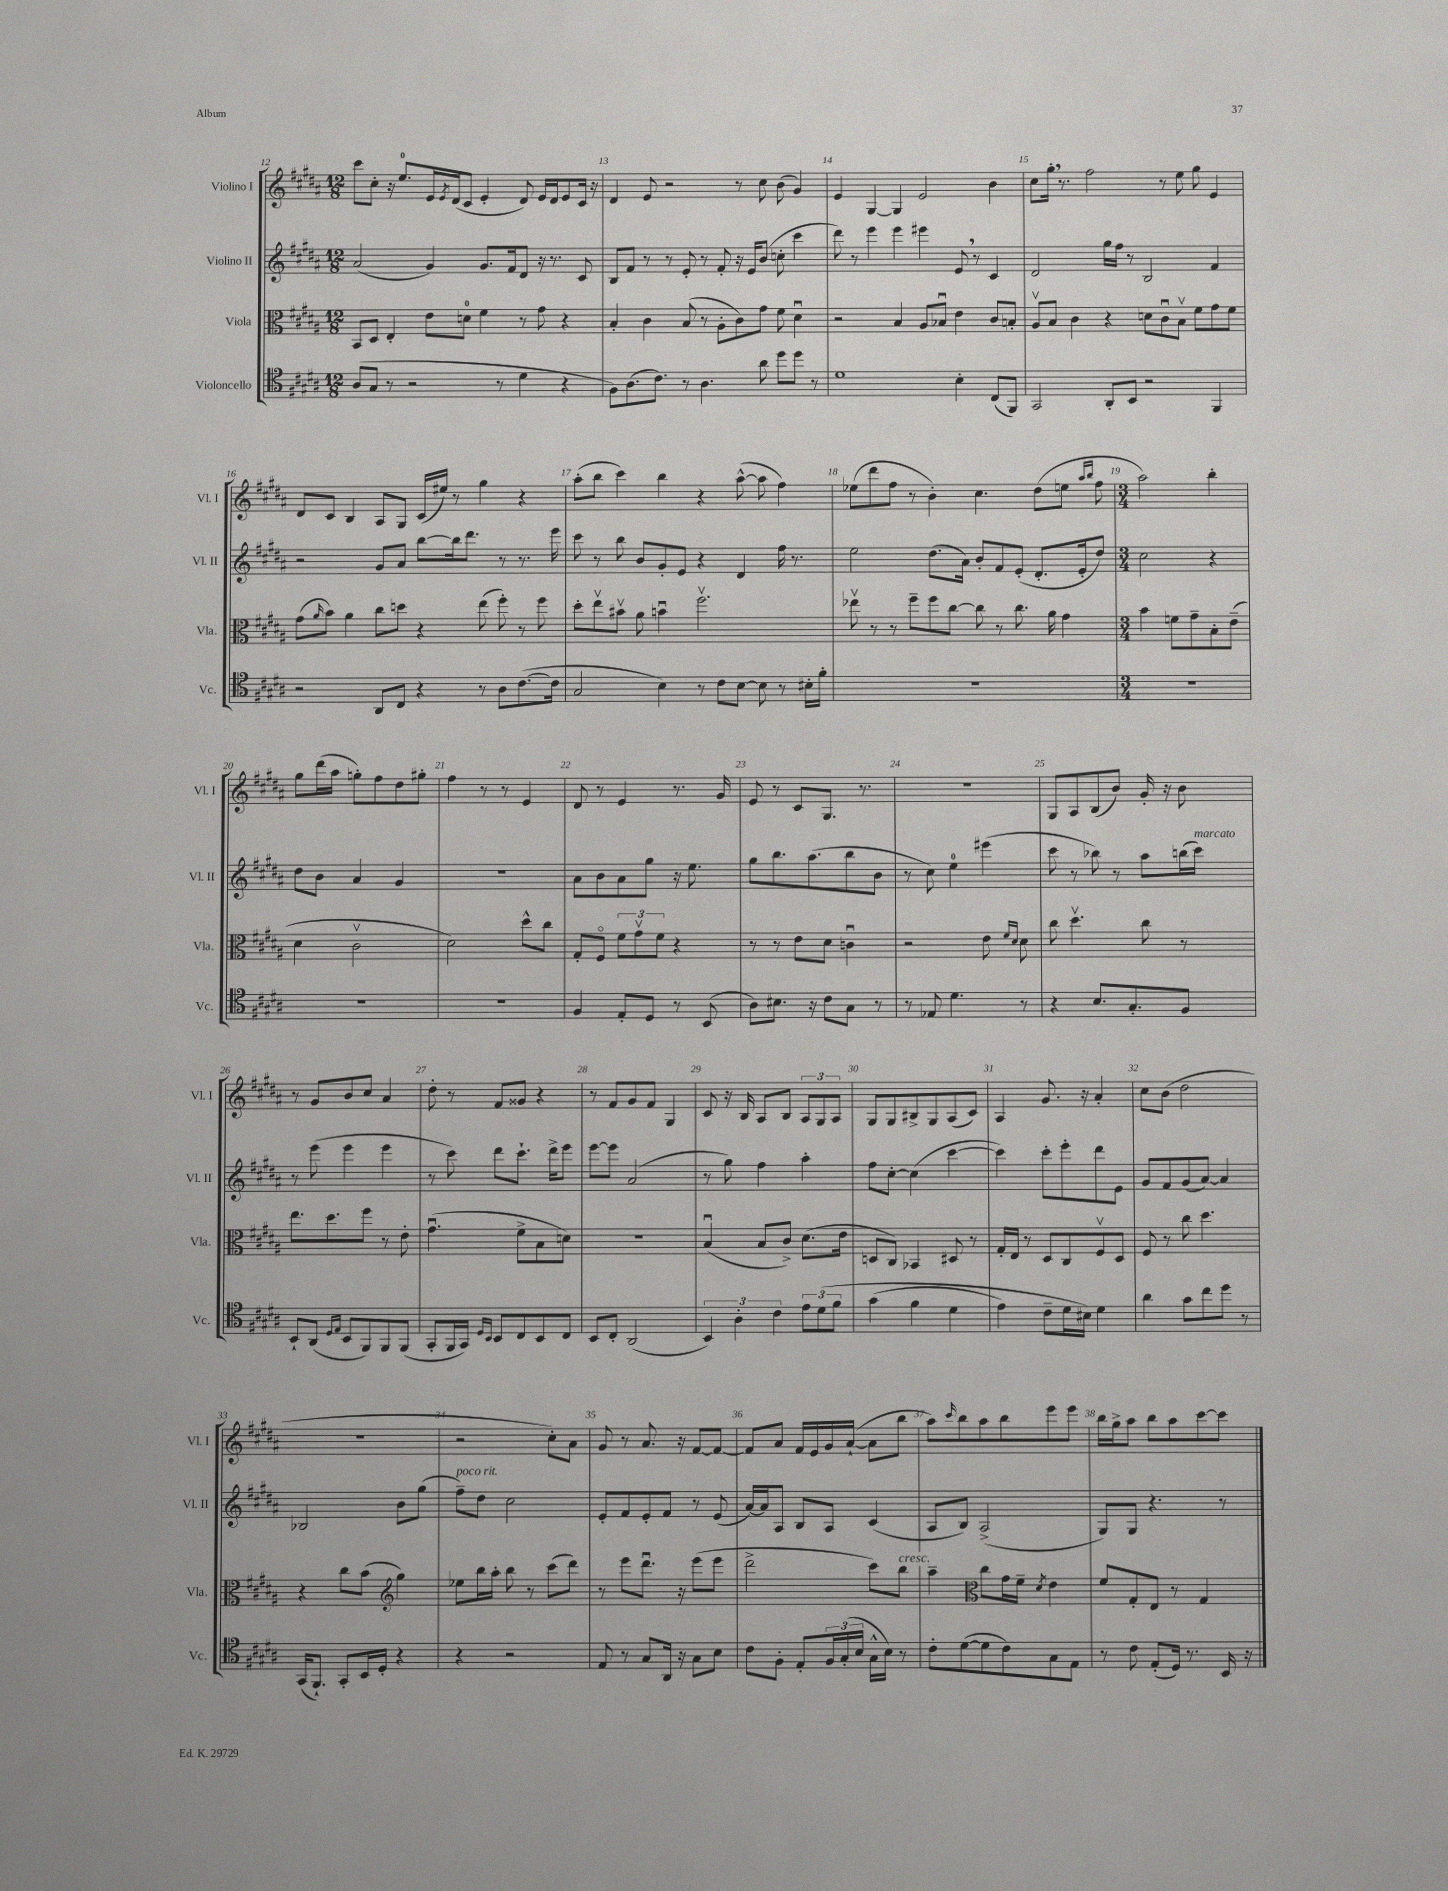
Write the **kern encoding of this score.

**kern	**kern	**kern	**kern
*staff4	*staff3	*staff2	*staff1
*clefC4	*clefC3	*clefG2	*clefG2
*k[f#c#g#d#a#]	*k[f#c#g#d#a#]	*k[f#c#g#d#a#]	*k[f#c#g#d#a#]
*M12/8	*M12/8	*M12/8	*M12/8
(8A#	8BB	(2a#	8ccc#
8G#	8D#	.	8cc#'
8r	4E'	.	16r
.	.	.	8.ee
2r	.	.	.
.	8e	4g#)	16e
.	.	.	8qe
.	.	.	(16d#
.	8d	.	8c#
.	4f#	8.g#	4e'
8r	.	.	.
.	.	16f#	.
4d#	8r	8d#	8d#)
.	8g#	16r	16e
.	.	8.r	16d#
4r	4r	.	8e
.	.	8c#	16c#
.	.	.	16r
=	=	=	=
8F#)	4B'	8B	4d#
(8.A#	.	8f#	.
.	4c#	8r	8e
8.c#)	.	.	.
.	.	8r	2r
8r	(8B	8e'	.
4.A#	8r	8r	.
.	8A#'	8f#'	.
.	8c#)	16r	8r
.	.	16e	.
8a#	8g#	(8b	8cc#
8dd#	8f#	8cc'	(8b
8dd#	4d#u	4ccc#	4g#)
8r	.	.	.
=	=	=	=
1d#	2r	8ddd#)	4e
.	.	8r	.
.	.	4eee	[4G#
.	4B	4eee	4G#]
.	8A#	4eee#	2e
.	8B-u	.	.
4B'	4e	8e	.
.	.	8r	.
(8C#	8c#	4c#	4b
8FF#)	8B'	.	.
=	=	=	=
2GG#	8A#v	2d#	8cc#
.	8B	.	16gg#'
.	.	.	8.r
.	4c#	.	.
.	.	.	2ff#
8AA#'	4r	16gg#	.
.	.	16ff#	.
8BB	.	8r	.
2r	8d	2B	.
.	8c#u	.	8r
.	8Bv	.	8ee
.	8f#	.	8gg#
4FF#	8g#	4f#	4e
.	8f#	.	.
=	=	=	=
2r	(8g#	2r	8d#
.	16qqa#	.	.
.	8b)	.	8c#
.	4a#	.	4B
8AA#	8cc#	8g#	8A#
8C#	8dd	8a#	8G#
4r	4r	[8bb	(16c#
.	.	.	16ee#)
.	.	16bb]	8r
.	.	8.ddd#	.
8r	(8ee	.	4gg#
8A#	8ff#')	8r	.
([8.c#	8r	8.r	4r
.	8ff#	.	.
16c#]	.	16eee	.
=	=	=	=
2G#	8dd#'	8ccc#	(8aa#'
.	8eev	8r	8bb
.	8b#v	8bb	4ccc#)
.	8a#	8b	.
4B)	4bu	8g#'	4bb
.	.	8e	.
8r	2.ff#v	4r	4r
8c#	.	.	.
[8B	.	4d#	([8aa#^^
8B]	.	.	8aa#]
8r	.	16ff#	4ff#)
.	.	8.r	.
16B#'	.	.	.
16f#'	.	.	.
=	=	=	=
1.r	8ee-v	2ee	(8ee-
.	8r	.	8ddd#
.	8r	.	8ff#
.	8ff#~	.	8r
.	8ff#	(8.dd#	4b')
.	[8cc#	.	.
.	.	16a#)	.
.	8cc#]	8b'	4.cc#
.	8r	8f#	.
.	8.cc#	(8e'	.
.	.	8.d#'	(8dd#
.	16a#	.	.
.	4g#	.	8ee
.	.	16e'	.
.	.	.	16qqaa#
.	.	.	16qqbb
.	.	8dd#)	8ff#
=	=	=	=
*M3/4	*M3/4	*M3/4	*M3/4
2.r	4b	2cc#	2aa#)
.	8f	.	.
.	8g#~	.	.
.	8B'	4r	4bb'
.	(8e~	.	.
=	=	=	=
2.r	4d#	8dd#	8gg#
.	.	8b	(16ddd#
.	.	.	16aa#
.	2c#v	4a#	8gg')
.	.	.	8ff#
.	.	4g#	8dd#
.	.	.	8gg#'
=	=	=	=
2.r	2d#)	2.r	4ff#
.	.	.	8r
.	.	.	8r
.	8dd#^^	.	4e
.	8cc#	.	.
=	=	=	=
4F#	8G#'	8a#	8d#
.	8F#o	8b	8r
8E'	12f#	8a#	4e
.	12g#v	.	.
8D#	.	8gg#	.
.	12f#	.	.
8r	4r	16r	8.r
.	.	8.ee	.
(8BB	.	.	.
.	.	.	16g#
=	=	=	=
8A#)	8r	8gg#	8e
8.B#	8r	8.bb	8r
.	8e	.	8c#
16r	.	(8.aa#	.
8c#	8d#	.	8.G#
8G#	4cu	8bb	.
.	.	.	8.r
8r	.	8b	.
=	=	=	=
8r	2r	8r	2.r
8E-	.	8cc#)	.
4.d#	.	4ee	.
.	8e	(4eee#	.
.	16qqf#	.	.
.	16qqd#	.	.
8r	8d#	.	.
=	=	=	=
4r	8cc#	8ccc#	8G#
.	4.dd#v	8r	8A#
8.B	.	8bb-)	(8B
.	.	8r	8b)
8.G#'	.	.	.
.	8cc#	8aa#	16g#'
.	.	.	16r
8F#	8r	(16bb	8b
.	.	16ccc#)	.
=	=	=	=
8BB`	8.ee	8r	8r
(8AA#	.	(8eee	8g#
.	8.dd#	.	.
16qqD#	.	.	.
16qqE	.	.	.
8BB	.	4eee	8b
8FF#)	8ff#	.	8cc#
8FF#	8r	4eee	4a#
(8FF#	8e'	.	.
=	=	=	=
8GG#'	(4.g#u	8r	8dd#'
16FF#	.	8ccc#)	8r
16GG#)	.	.	.
16qqD#	.	.	.
16qqBB	.	.	.
8BB	.	8ddd#	8f#
8C#	8f#^	8.ccc#`	8g##
8BB	8B	.	4r
.	.	16ddd#^	.
8C#	8d)	8eee	.
=	=	=	=
8BB	2.r	[8eee	8r
8C#'	.	8eee]	8f#
(2AA#	.	(2a#	8g#
.	.	.	8f#
.	.	.	4G#
=	=	=	=
6BB)	(4Bu	8r	8c#
.	.	8gg#)	16r
6A#'	.	.	.
.	.	.	16B
.	8B	4ff#	8A#
6c#	.	.	.
.	8c#^)	.	8B
12e	(8.d#	4aa#'	12A#
&(12d#	.	.	12G#
12f#	.	.	12A#
.	16e	.	.
=	=	=	=
(4g#	8D	8ff#	8G#
.	8C#)	[8cc#'	8G#
4f#	4BB-	(4cc#]	8B#^
.	.	.	8G#
4d#	8D#	[4ccc#	(8A#
.	8r	.	8c#)
=	=	=	=
4e)	16G#'	4ccc#])	4A#
.	16E	.	.
.	8r	.	.
8c#~	8D#	8ccc#'	8.g#
16d#	8C#	8eee'	.
16B#&)	.	.	16r
4d#	8F#v	8ddd#	4a#'
.	8D#	8e	.
=	=	=	=
4a#	8F#	8g#	8cc#
.	8r	8f#	(8b
8g#	8cc#	(8g#	2dd#
8cc#	4.dd#	[8a#)	.
8dd#	.	4a#]	.
8r	.	.	.
=	=	=	=
(16GG#	4r	2B-	2.r
8.FF#`)	.	.	.
8GG#'	8cc#	.	.
16BB	(8b	.	.
16D#'	.	.	.
*	*clefG2	*	*
4r	4gg#)	8b	.
.	.	(8gg#	.
=	=	=	=
4r	8ee-	8ff#~)	2r
.	16bb	8dd#	.
.	16aa#'	.	.
2r	8bb	2cc#	.
.	8r	.	.
.	(8ccc#	.	8cc#')
.	8ddd#)	.	8a#
=	=	=	=
8E	8r	8e'	8g#
8r	8eee	8f#	8r
8G#	8.ddd#u	8e'	8.a#
16AA#	.	8f#	.
16r	16r	.	16r
8G#	(8eee	8r	[8f#
8B	8eee	(8e	8f#_
=	=	=	=
8c#	2ddd#^	[16a#)	8f#]
.	.	16a#]	.
8F#'	.	8A#	8a#
8E'	.	8B	16f#
.	.	.	16e
24F#	.	8A#	16g#
(24G#'	.	.	.
.	.	.	([16a#`
24B	.	.	.
16G#^^	8ccc#)	(4c#	8a#]
16B)	.	.	.
8r	8bb	.	8bb
=	=	=	=
8c#'	4aa#~	8A#	8aa#)
.	.	.	16qqccc#
([8d#	.	8B)	8bb
*	*clefC3	*	*
8d#]	8cc#	(2A#^	8aa#
8c#)	16g#	.	8bb
.	16f#~	.	.
.	8qd#	.	.
8G#	4e	.	8eee
8E	.	.	8eee
=	=	=	=
8r	8f#	8G#)	16bb
.	.	.	16gg#^
8c#	8G#'	8G#	8aa#
(8E'	8E	4.r	8bb
16D#)	8r	.	8aa#
8.r	.	.	.
.	4G#	.	[8ccc#
16BB	.	8r	8ccc#]
16r	.	.	.
==	==	==	==
*-	*-	*-	*-
